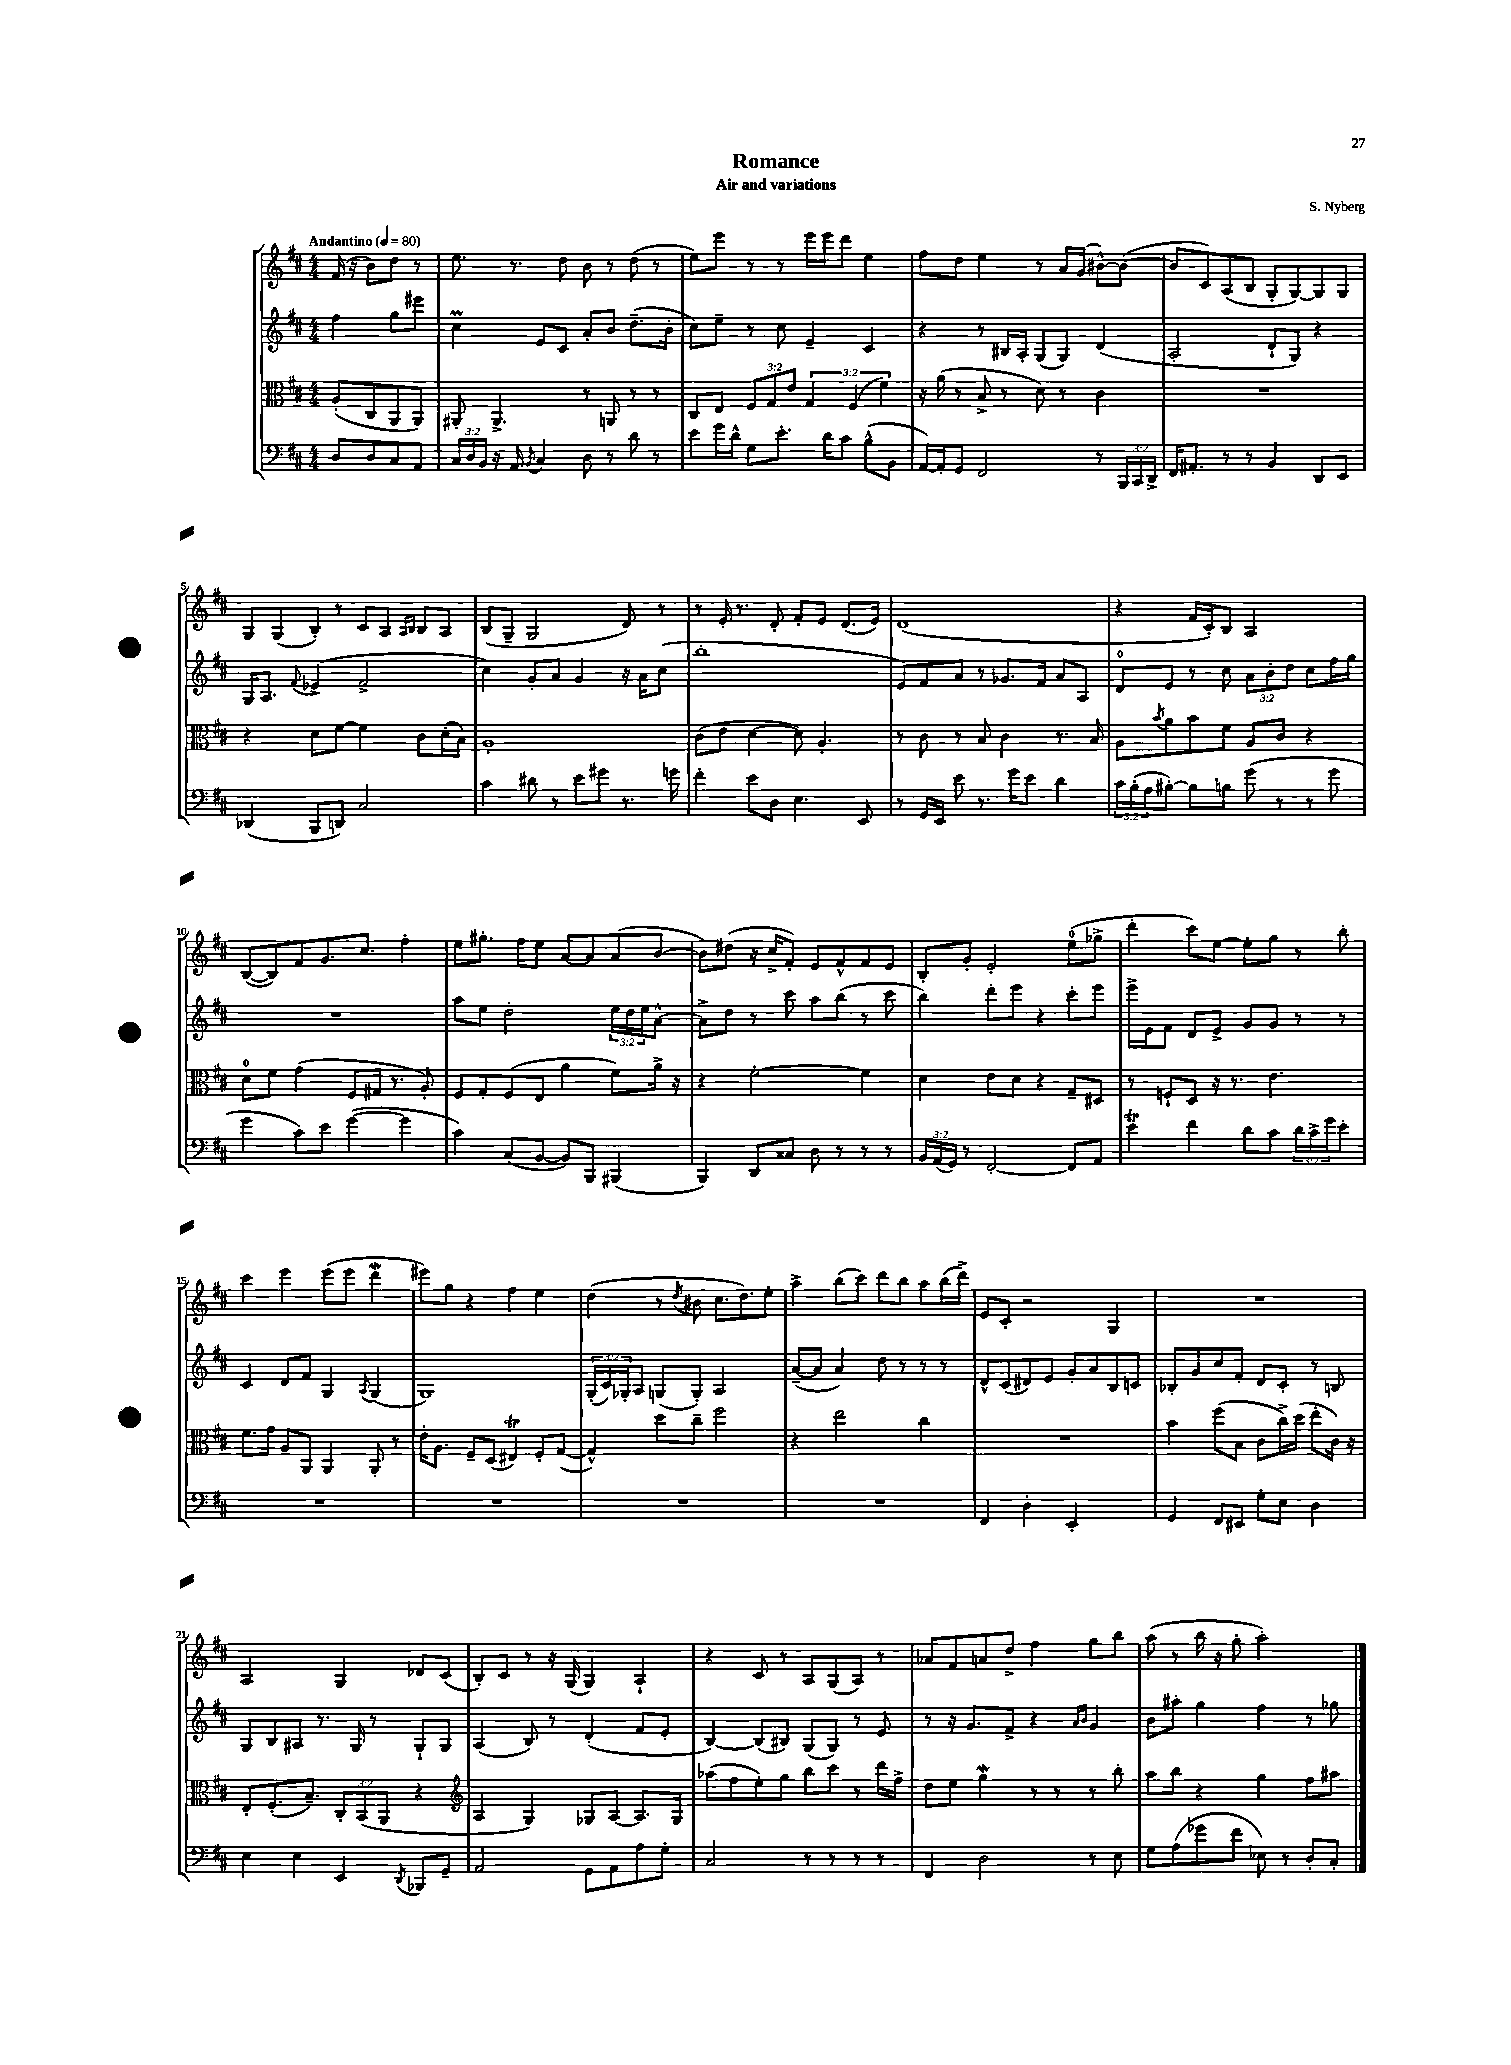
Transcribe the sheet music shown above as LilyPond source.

\header { title = "Romance" composer = "S. Nyberg" subtitle = "Air and variations" }
<<
\new StaffGroup <<
\new Staff = "s0" {
    \clef treble \key d \major \numericTimeSignature \time 4/4 \partial 2 \tempo "Andantino" 4 = 80
    fis'16( r16 b'8) d''8 r8 |
    e''8. r8. d''8 b'8 r8 d''8( r8 |
    e''8) e'''8 r8 r8 e'''16 e'''16 d'''8 e''4 |
    fis''8 d''8 e''4 r8 a'16 g'16( bis'8~-^) bis'8~( |
    bis'8 cis'8) a8( b8 g8-. g8~) g8 g8 |
    g8 g8( b8-.) r8 cis'8 a8 \grace { a16 b16 } b8 a8 |
    b8( g8-- g2 d'8) r8 |
    r8 e'16-. r8. d'8-. fis'8-. e'8 d'8.( e'16) |
    d'1( |
    r4 fis'16 cis'16-.) b8 a2 |
    b8~( b8) fis'8 g'8. cis''8. fis''4-. |
    e''8 gis''8.-. fis''16 e''8 a'8~ a'8 a'8( b'8~ |
    b'8) dis''8( r16 cis''16-> fis'8-.) e'8 fis'8-^ fis'8 e'8 |
    b8-. g'8-. e'2-. e''8-0( ges''8-> |
    d'''4-. cis'''8) e''8~ e''8-. g''8 r8 b''8-. |
    cis'''4 e'''4 e'''8( e'''8 d'''4\mordent |
    eis'''8) g''8 r4 fis''4 e''4 |
    d''4( r8 \acciaccatura { d''8 } bis'8 cis''8. d''8.) e''8-. |
    a''4-> b''8( cis'''8) d'''8 b''8 a''8 b''16( d'''16->) |
    e'8 cis'8-. r2 g4 |
    R1 |
    a2 g4 des'8 cis'8( |
    b8-.) cis'8 r8 r16 g16( g4) a4-! |
    r4 cis'8 r8 a8 g8( a8) r8 |
    aes'8 fis'8 a'8 d''8-> fis''4 g''8 b''8 |
    a''8( r8 b''16 r16 g''8-. a''2-.) \bar "|." |
}
\new Staff = "s1" {
    \clef treble \key d \major \numericTimeSignature \time 4/4 \override Staff.TupletNumber.text = #tuplet-number::calc-fraction-text \partial 2
    fis''4 g''8 eis'''8 |
    cis''4\prall e'8 cis'8 a'8-. b'8 d''8.--( b'16-. |
    cis''8) e''8-- r8 cis''8 e'4-- cis'4 |
    r4 r8 bis16 a16-. g8( g8) d'4( |
    a2-. d'8-! g8) r4 |
    g16 a8. \appoggiatura { fis'8 } ees'4->( fis'2-> |
    cis''4) g'8-. a'8 g'4 r16 a'16 cis''8( |
    b''1-. |
    e'8) fis'8 a'8 r8 ges'8. fis'16 a'8 a8 |
    d'8-0 e'8 r8 cis''8 \tuplet 3/2 { a'8 b'8-. d''8 } cis''8 fis''16 g''16 |
    R1 |
    a''8 e''8 d''2-. \tuplet 3/2 { e''16 d''16 e''16 } a'8~-^ |
    a'8-> d''8 r8 cis'''8 a''8 b''8( r8 cis'''8 |
    b''4) d'''8-. e'''8 r4 cis'''8-. e'''8 |
    e'''16-> e'16 fis'8 d'8 e'8-> g'8 g'8 r8 r8 |
    cis'4 d'8 fis'8 g4 \acciaccatura { a8 } g4( |
    g1) |
    \tuplet 3/2 { g16-.( cis'16) ges16-. } a8 g8( g8-.) a2 |
    a'8~--( a'8 a'4) d''8 r8 r8 r8 |
    d'8-^ cis'8( dis'8) e'8 g'8-. a'8 b8 c'8 |
    bes8-. g'8 cis''8 fis'8-. d'8 cis'8-. r8 b8 |
    g8 b8 ais8 r8. g16 r8 g8-! g8 |
    a4( b8) r8 d'4-.( fis'8 e'8-. |
    b4~) b8( bis8) g8( g8) r8 e'8 |
    r8 r16 g'8. fis'8-> r4 \grace { a'16 b'16 } g'4 |
    b'8 ais''8-. g''4 fis''4 r8 ges''8 \bar "|." |
}
\new Staff = "s2" {
    \clef alto \key d \major \numericTimeSignature \time 4/4 \override Staff.TupletNumber.text = #tuplet-number::calc-fraction-text \partial 2
    a8-.( cis8 a,8 a,8) |
    ais,8-. ais,4.-> r8 a,8 r8 r8 |
    cis8 e8 \tuplet 3/2 { fis8 g8 e'8 } \tuplet 3/2 { g4 fis4( fis'4) } |
    r16 a'16( r8 b8-> r8 d'8) r8 cis'4 |
    R1 |
    r4 d'8 fis'8~ fis'4 cis'8 d'16-.( b16) |
    a1-. |
    cis'8( e'8 d'4~ d'8) a4.-. |
    r8 cis'8 r8 b8 cis'4 r8. b16 |
    a8 \acciaccatura { b'8 } a'8 b'8 fis'8 a8 cis'8 r4 |
    d'8-0 fis'8 g'4( fis8 gis16 r8. a8-.) |
    fis8 g8-. fis8( e8 a'4 fis'8) a'16-> r16 |
    r4 fis'2~-. fis'4 |
    d'4 e'8 d'8 r4 g8-- dis8 |
    r8 f8-! d8 r16 r8. e'4. |
    fis'8. g'16 a8 a,8 a,4 a,8-. r8 |
    e'16-. a8. fis8-- d8( eis4\trill) fis8-. g8~( |
    g4-^) d''8 cis''8-- fis''2 |
    r4 e''2 cis''4 |
    R1 |
    b'4 fis''8( b8 cis'8 cis''16->) d''16( e''8-. cis'16) r16 |
    e8-. fis8.-.( b8.--) \tuplet 3/2 { cis8-. b,8( a,8 } r4 |
    \clef treble a4 g4) ges8 a8~ a8. ges16 |
    aes''8( fis''8 e''8-.) g''8 b''8 cis'''8 r8 d'''16 fis''16-> |
    d''8 e''8 g''4\mordent r8 r8 r8 b''8-. |
    a''8 b''8 r4 g''4 fis''8 ais''8 \bar "|." |
}
\new Staff = "s3" {
    \clef bass \key d \major \numericTimeSignature \time 4/4 \override Staff.TupletNumber.text = #tuplet-number::calc-fraction-text \partial 2
    d8 d8 cis8 a,8 |
    \tuplet 3/2 { cis16 d16 b,16 } r16 a,16 \acciaccatura { b,8 } cis4 d8 r8 d'8 r8 |
    e'8 g'16 d'16-^ g8 e'8.-. d'16 cis'8 b8-^( b,8 |
    a,16~) a,16-. g,8 fis,2 r8 \tuplet 3/2 { b,,16 cis,16 d,16-> } |
    fis,16 ais,8.-. r8 r8 b,4 d,8 e,8 |
    des,4( b,,8 d,8) cis2 |
    cis'4 dis'8 r8 e'8 gis'8 r8. g'16 |
    fis'4-. e'8 d8 e4. e,8 |
    r8 g,16 e,16 e'8 r8. g'16 e'8 d'4 |
    \tuplet 3/2 { cis'16 b16-.( a16 } bis8~-.) bis8 b8 g'8( r8 r8 g'8 |
    g'4 cis'8) e'8 g'4~( g'4 |
    cis'4) cis8( b,8~ b,8) b,,8 bis,,4( |
    b,,4) d,8 cisis8 d8 r8 r8 r8 |
    \tuplet 3/2 { b,16 a,16( g,16) } r8 fis,2~-. fis,8 a,8 |
    e'4\trill fis'4 d'8 cis'8 \tuplet 3/2 { d'16 cis'16-> g'16 } e'8-. |
    R1 |
    R1 |
    R1 |
    R1 |
    fis,4 d4-. e,2-. |
    g,4 fis,8 eis,8 g8-. e8 d4 |
    e4 e4 e,4 \acciaccatura { d,8 } bes,,8 g,8-- |
    a,2 g,8 a,8 a8 g8-. |
    cis2 r8 r8 r8 r8 |
    fis,4 d2 r8 e8 |
    g8 a8( ges'8 fis'8 ees8) r8 d8-. cis8-. \bar "|." |
}
>>
>>
